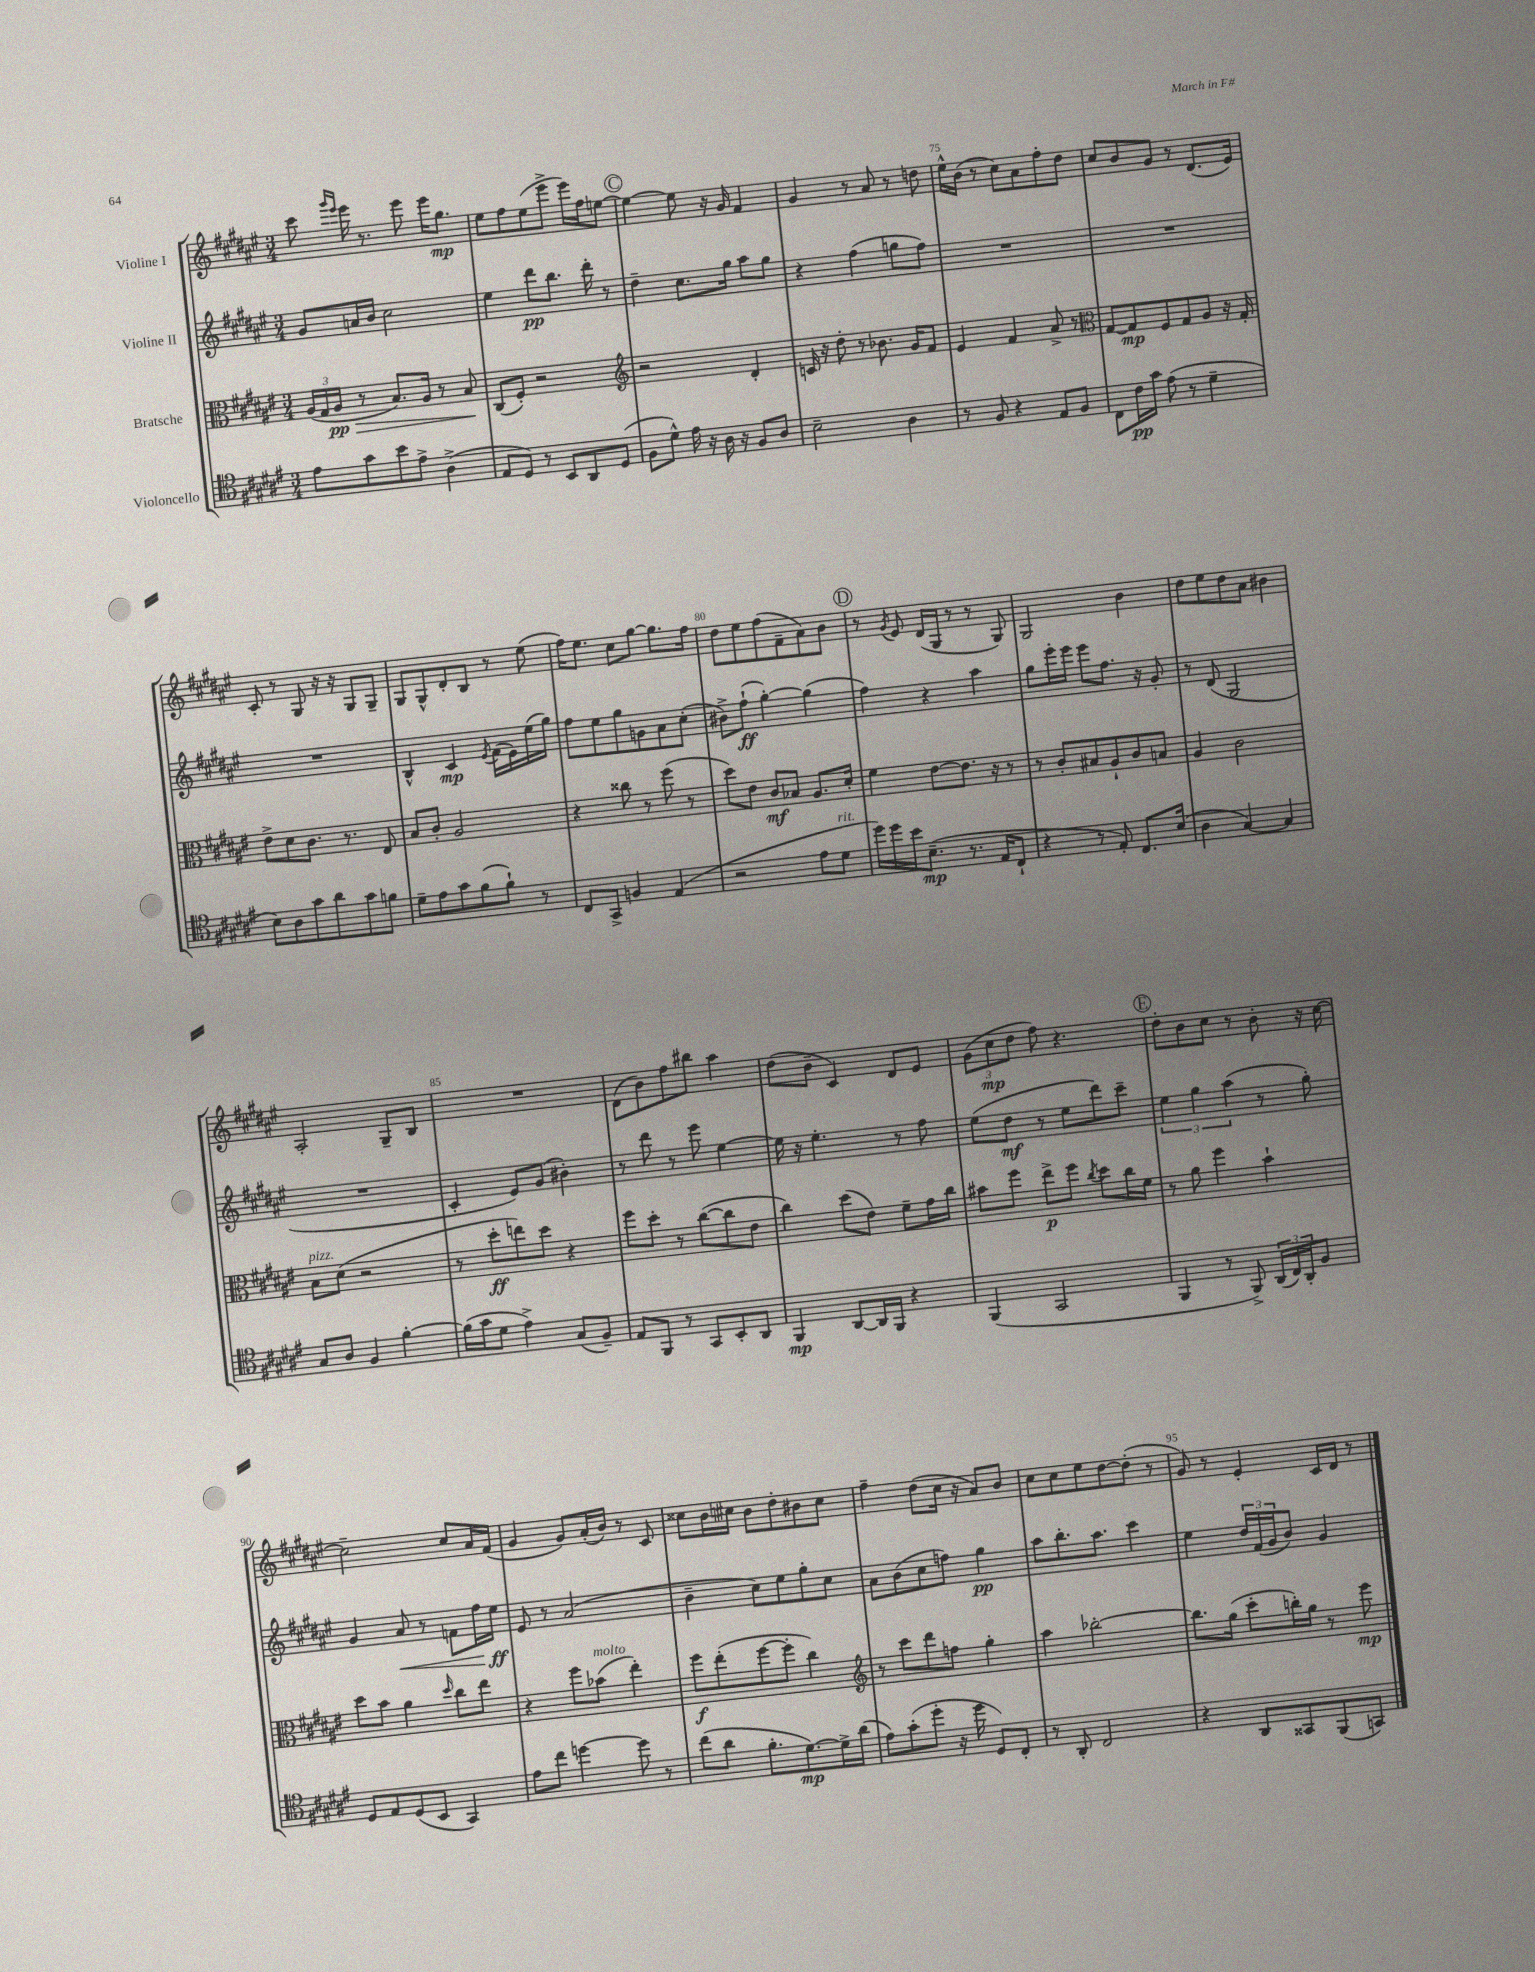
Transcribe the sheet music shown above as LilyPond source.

<<
\new StaffGroup <<
\new Staff = "s0" \with { instrumentName = "Violine I" } {
    \clef treble \key fis \major \numericTimeSignature \time 3/4
    cis'''8 \grace { gis'''16 eis'''16 } eis'''16 r8. eis'''8 eis'''16 gis''8.\mp |
    eis''8 fis''8 eis''8( eis'''8-> eis'''16) fis''16 e''8~ |
    \mark \markup { \circle "C" } e''4~ e''8 r16 gis'16 fis'4 |
    gis'4 r8 ais'8 r8 d''8 |
    eis''16-^ b'16( r8 cis''8) ais'8 fis''8-. dis''8 |
    cis''8 b'8 gis'8 r8 dis'8.( eis'16) |
    cis'8-. r8 gis8 r16 r16 gis8 gis8-- |
    gis8 gis8-^ dis'8-. b8 r8 eis''8( |
    fis''16) eis''8. cis''8 gis''8~ gis''8. fis''16 |
    dis''8 eis''8 fis''8( fis'8-- ais'8) b'8 |
    \mark \markup { \circle "D" } r8 \acciaccatura { gis'8 } eis'8 dis'16( gis16 r8 r8 gis8) |
    gis2 b'4 |
    dis''8 eis''8 dis''8 ais'8 bis'4 |
    ais2-. gis8-- b8 |
    R2. |
    dis'8( b'8) fis''8 bis''8 ais''4 |
    dis''8( b'8-- cis'4) dis'8 eis'8 |
    \tuplet 3/2 { gis'8( cis''8\mp dis''8 } fis''8) r4. |
    \mark \markup { \circle "E" } dis''8-. b'8 cis''8 r8 b'8-. r16 cis''16~ |
    cis''2-- cis''8 ais'16 fis'16( |
    gis'4 gis'8) ais'16-.( b'16) r8 cis'8 |
    cisis''8 b'16 cis''16 b'8 dis''8-. bis'8 cis''8 |
    fis''4-- dis''8( cis''16 r16 ais'8) b'8 |
    cis''8 cis''8 eis''8 dis''8~ dis''8-.( r8 |
    gis'8) r8 eis'4-. cis'16 dis'16 r8 \bar "|." |
}
\new Staff = "s1" \with { instrumentName = "Violine II" } {
    \clef treble \key fis \major \numericTimeSignature \time 3/4
    gis'8 a'16 b'16 cis''2 |
    eis''4 dis'''8\pp b''8. dis'''16-. r8 |
    \mark \markup { \circle "C" } dis''4-- cis''8. gis''16 ais''8 gis''8 |
    r4 fis''4( g''8 fis''8) |
    R2. |
    R2. |
    R2. |
    b4-^ cis'4\mp \acciaccatura { eis'8 } fis'16( eis'16) eis''16( gis''16) |
    fis''8 eis''8 gis''8 g'8 ais'8 cis''8-.( |
    bis'8->) fis''8-!\ff( gis''4~-.) gis''4( |
    \mark \markup { \circle "D" } fis''4) r4 ais''4 |
    gis''8 eis'''16-. eis'''16 eis'''8 fis''8. r16 gis'8-. |
    r8 dis'8( gis2 |
    R2. |
    cis'4-. eis'8) gis'8( bis'4-.) |
    r8 dis'''8 r8 eis'''8 eis''4~ |
    eis''16 r16 eis''4.-. r8 fis''8 |
    eis''8( dis''8\mf r8 eis''8 dis'''8) cis'''8-- |
    \mark \markup { \circle "E" } \tuplet 3/2 { eis''4 gis''4 ais''4( } r8 gis''8-.) |
    gis'4 ais'8\< r8 f'8 fis''16 eis''16\ff\! |
    eis'8 r8 ais'2( |
    b'4-- cis''8) eis''8 gis''8-. cis''8 |
    ais'8 b'8( cis''8 f''8) gis''4\pp |
    ais''8 b''8.-. ais''8. cis'''4 |
    eis''4 \tuplet 3/2 { dis''16 fis'16( gis'16 } b'8) gis'4 \bar "|." |
}
\new Staff = "s2" \with { instrumentName = "Bratsche" } {
    \clef alto \key fis \major \numericTimeSignature \time 3/4
    \tuplet 3/2 { ais16( gis16 ais16\pp\> } r8 b8.) ais16 r8 b8\! |
    cis8( fis8-.) r2 |
    \mark \markup { \circle "C" } \clef treble r2 dis'4-. |
    c'16 r16 dis''8-. r8 bes'8. gis'16 fis'8 |
    eis'4 fis'4 ais'8-> r8 |
    \clef alto gis8~ gis8\mp fis8 gis8 ais8 r16 gis16-. |
    eis'8-> dis'8 cis'8. r8. eis8 |
    b8 cis'8-. ais2 |
    r4 cisis''8 r8 fis''8( r8 |
    dis''8) eis'8 cis'8\mf bes8 ais8. dis'16-. |
    \mark \markup { \circle "D" } fis'4 eis'8~ eis'8. r16 r8 |
    r8 cis'8-. bis8 ais8-! cis'8 b8 |
    ais4 cis'2 |
    b8^\markup { \italic "pizz." } dis'8( r2 |
    r8 dis''8-.\ff e''8) dis''8 r4 |
    fis''8 dis''8-. r8 cis''8~( cis''8 eis'8 |
    cis''4) dis''8( eis'8) fis'8-- gis'16 cis''16 |
    bis'8 fis''8 eis''8->\p fis''8 \acciaccatura { cis''8 } dis''8 cis''16 fis'16 |
    \mark \markup { \circle "E" } r8 ais'8 fis''4 b'4-! |
    dis''8 b'8 ais'4 \grace { dis''16 } cis''8 eis''8 |
    r4 fis''8 bes'8^\markup { \italic "molto" }( eis''4-.) |
    fis''8\f eis''8-.( fis''8~ fis''8-. cis''4) |
    \clef treble r8 cis'''8 dis'''8 f''8 gis''4-. |
    ais''4 bes''2~-. |
    bes''8. gis''16( cis'''8-. b''16-.) gis''16 r8 eis'''8\mp \bar "|." |
}
\new Staff = "s3" \with { instrumentName = "Violoncello" } {
    \clef tenor \key fis \major \numericTimeSignature \time 3/4
    eis'8 gis'8 b'8 eis'8-> ais4->( |
    eis8 dis8) r8 b,8 ais,8 dis8( |
    \mark \markup { \circle "C" } fis8 dis'8-^) eis'16 r16 ais16 r16 fis8 ais8 |
    b2-- ais4 |
    r8 fis8 r4 eis8 fis8 |
    cis8 cis'16\pp gis'16 eis'8( r8 dis'4-- |
    b8) ais8 gis'8 ais'8 gis'8 f'8 |
    dis'8-- eis'8 gis'8 fis'8( fis'8-!) r8 |
    cis8 gis,8-> f4 eis4( |
    r2 eis'8 dis'8^\markup { \italic "rit." } |
    \mark \markup { \circle "D" } dis''16) dis''16 b'16 b8.--\mp( r8. eis16 cis8-! |
    r4 r8 eis8-.) cis8. b16( |
    ais4 gis4~) gis4 |
    gis8 ais8 fis4 fis'4~-. |
    fis'16( gis'16 dis'8 eis'4->) gis8( fis8--) |
    eis8 fis,8 r8 gis,8 b,8-. ais,8 |
    fis,4\mp ais,8~ ais,16 fis,16 r4 |
    fis,4( gis,2 |
    \mark \markup { \circle "E" } fis,4 r8 fis,8->) \tuplet 3/2 { ais,16( cis16) ais,16-. } fis8 |
    dis8 eis8 dis8( b,8 gis,4) |
    eis'8 cis''8 d''4~ d''8 r8 |
    cis''8( ais'8 fis'8.-. dis'8.~\mp) dis'16-> ais'16( |
    eis'8) gis'8-.( dis''8-. r16 dis''16 dis8) cis8-. |
    r8 ais,8-. cis2 |
    r4 ais,8 gisis,8 fis,8( g,8) \bar "|." |
}
>>
>>
\layout { \context { \Score currentBarNumber = #71 \override BarNumber.break-visibility = ##(#f #t #t) barNumberVisibility = #(every-nth-bar-number-visible 5) } }
